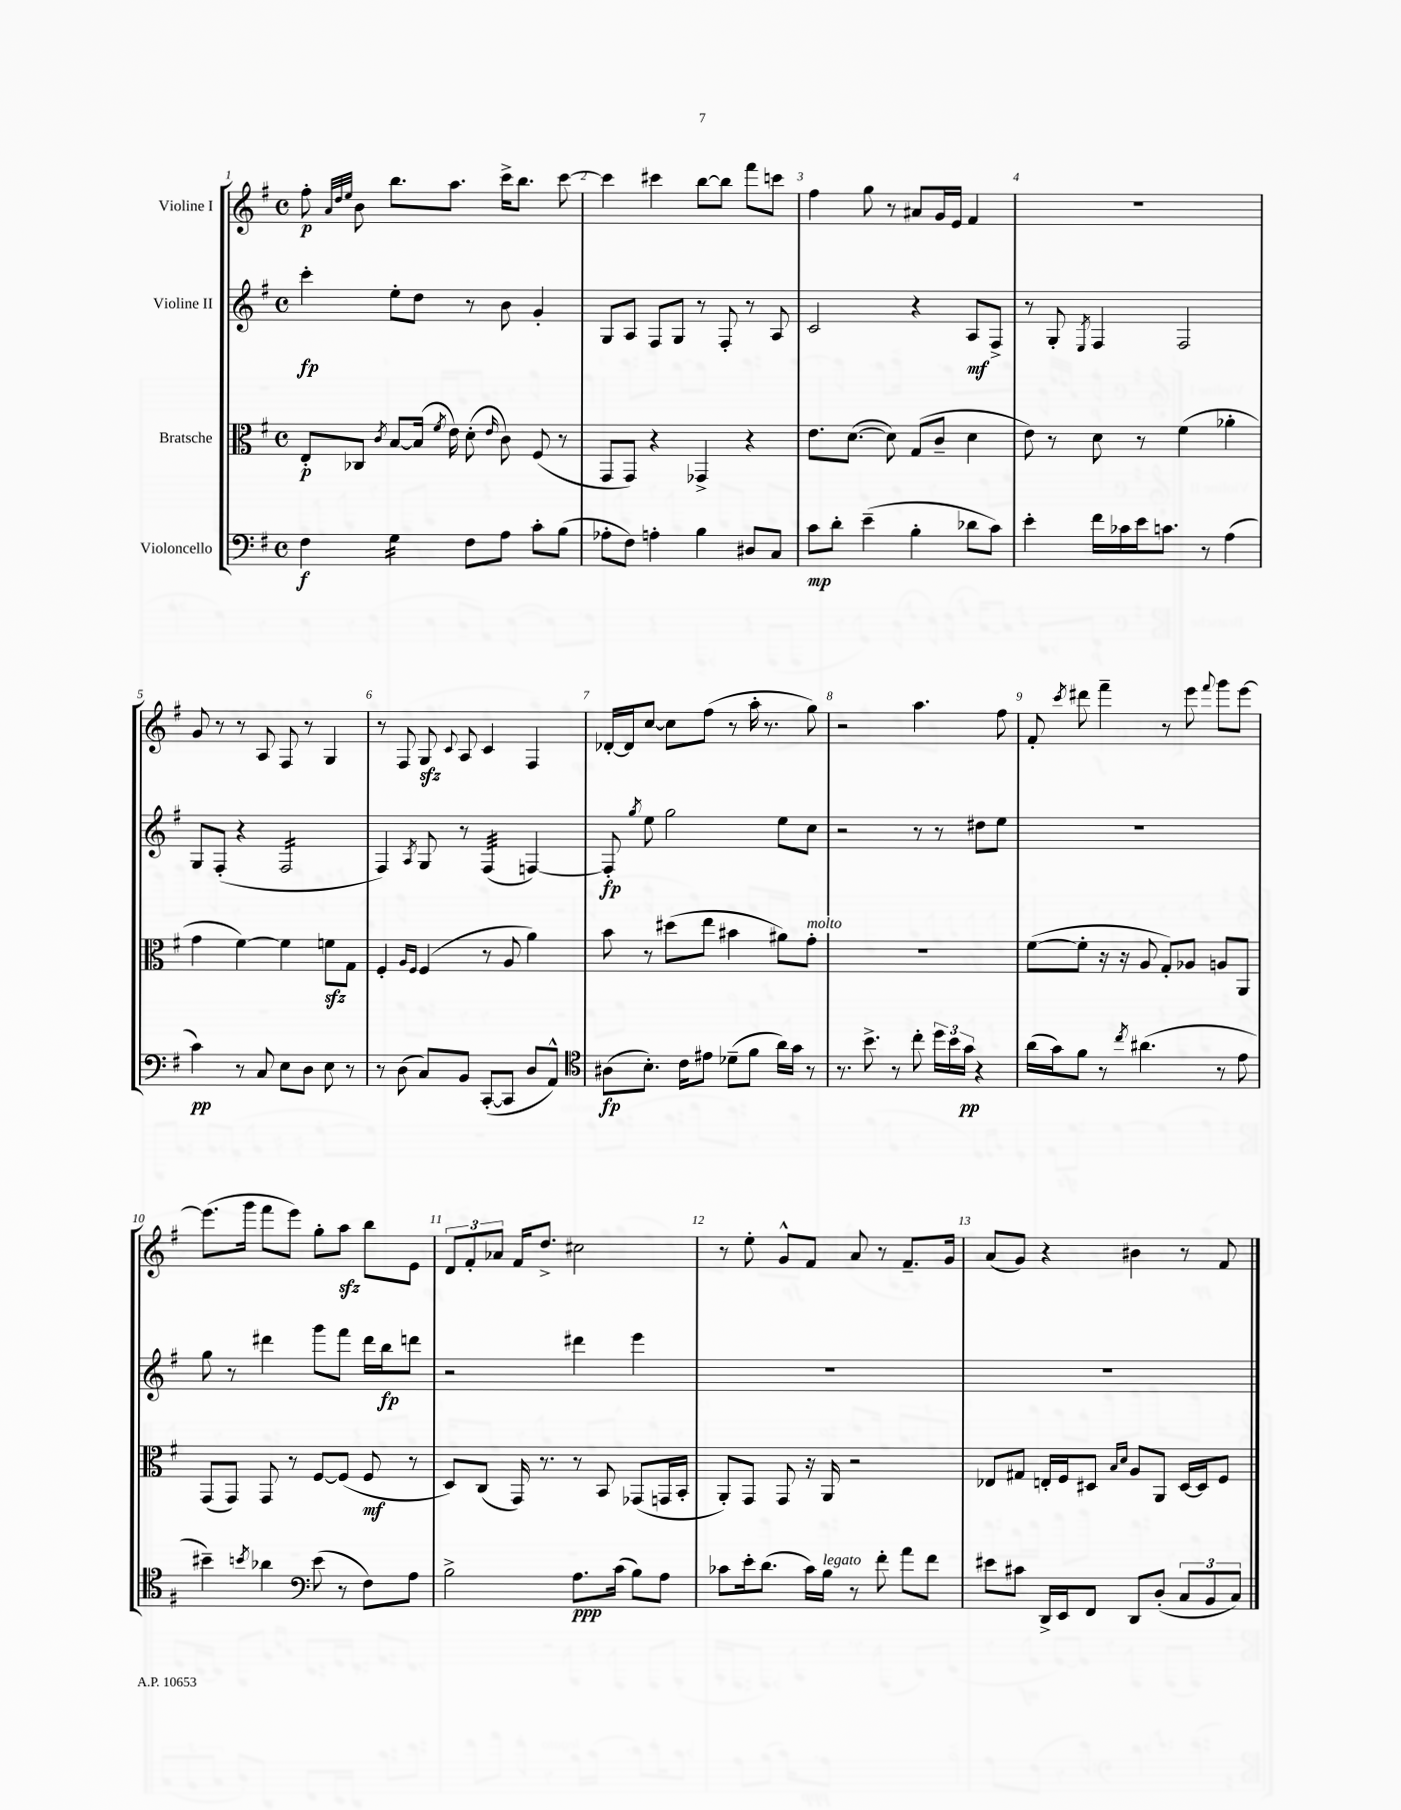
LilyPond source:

<<
\new StaffGroup <<
\new Staff = "s0" \with { instrumentName = "Violine I" } {
    \clef treble \key g \major \defaultTimeSignature \time 4/4
    \autoBeamOff fis''8-.\p \grace { a'32[ d''32 e''32] } b'8 b''8.[ a''8.] c'''16[-> b''8.] c'''8~ |
    c'''4 cis'''4 b''8[~ b''8] fis'''8[ c'''8] |
    fis''4 g''8 r8 ais'8[ g'16 e'16] fis'4 |
    R1 |
    g'8 r8 r8 a8 fis8 r8 g4 |
    r8 fis8 g8\sfz \appoggiatura { c'8 } a8 c'4 fis4 |
    des'16[~-. des'16 c''8]~ c''8[ fis''8]( r8 a''16-. r8. g''8) |
    r2 a''4. fis''8 |
    fis'8-. \acciaccatura { c'''8 } dis'''8 fis'''4-- r8 e'''8 \appoggiatura { fis'''8 } g'''8[ e'''8]~ |
    e'''8.[( g'''16] fis'''8[ e'''8]) g''8[-. a''8]\sfz b''8[ e'8] |
    \tuplet 3/2 { d'8[ fis'8-. aes'8] } fis'16[ d''8.]-> cis''2 |
    r8 e''8-. g'8[-^ fis'8] a'8 r8 fis'8.[-- g'16] |
    a'8[( g'8]) r4 bis'4 r8 fis'8 \bar "|." |
}
\new Staff = "s1" \with { instrumentName = "Violine II" } {
    \clef treble \key g \major \defaultTimeSignature \time 4/4
    \autoBeamOff c'''4-.\fp e''8[-. d''8] r8 b'8 g'4-. |
    g8[ a8] fis8[ g8] r8 fis8-. r8 a8 |
    c'2 r4 a8[\mf fis8]-> |
    r8 g8-. \acciaccatura { e8 } fis4 fis2 |
    g8[ fis8]-.( r4 fis2:16 |
    fis4) \acciaccatura { a8 } g8 r8 fis4:32( f4~) |
    f8-.\fp \acciaccatura { g''8 } e''8 g''2 e''8[ c''8] |
    r2 r8 r8 dis''8[ e''8] |
    R1 |
    g''8 r8 dis'''4 g'''8[ fis'''8] dis'''16[ b''16\fp d'''8] |
    r2 dis'''4 e'''4 |
    R1 |
    R1 \bar "|." |
}
\new Staff = "s2" \with { instrumentName = "Bratsche" } {
    \clef alto \key g \major \defaultTimeSignature \time 4/4
    \autoBeamOff e8[-.\p ces8] \acciaccatura { c'8 } b8[~ b16]( \acciaccatura { fis'8 } e'16) d'8-.( \grace { e'16 } c'8) fis8( r8 |
    g,8[ g,8]) r4 ges,4-> r4 |
    e'8.[ d'8.]~( d'8) g8[( c'8]-- d'4 |
    e'8) r8 d'8 r8 fis'4( aes'4-. |
    g'4 fis'4~) fis'4 f'8[\sfz g8] |
    fis4-. \grace { a16[ fis16] } fis4( r8 a8 a'4) |
    b'8 r8 dis''8[( e''8] bis'4 ais'8[) g'8]-.^\markup { \italic "molto" } |
    R1 |
    fis'8[~( fis'8]-. r16 r16 a8 g8[-.) aes8] a8[ a,8] |
    g,8[( g,8]) g,8 r8 fis8[~ fis8]( fis8\mf r8 |
    d8[) c8]( g,16) r8. r8 b,8 ges,8[( g,16 b,16]-. |
    a,8[-.) g,8] g,8 r16 a,16 r2 |
    ees8[ gis8] e16[-. fis16 dis8] \grace { b16[ d'16] } a8[ a,8] dis16[~ dis16 fis8] \bar "|." |
}
\new Staff = "s3" \with { instrumentName = "Violoncello" } {
    \clef bass \key g \major \defaultTimeSignature \time 4/4
    \autoBeamOff fis4\f g4:16 fis8[ a8] c'8[-. b8]( |
    aes8[-. fis8]) a4-. b4 dis8[ c8] |
    c'8[\mp d'8]-. e'4--( b4-. des'8[ c'8]) |
    e'4-. fis'16[ ces'16 e'16 c'8.] r8 a4( |
    c'4\pp) r8 c8 e8[ d8] e8 r8 |
    r8 d8( c8[) b,8] c,8[~-.( c,8] d8[ a,8]-^) |
    \clef tenor ais8[\fp( b8.]-.) c'16[ eis'8] des'8[--( fis'8] a'16[) g'16] r8 |
    r8. b'8.-> r8 c''8-. \tuplet 3/2 { d''16[ b'16 g'16]\pp } r4 |
    a'16[( g'16) fis'8] r8 \acciaccatura { c''8 } ais'4.( r8 e'8 |
    bis'4--) \acciaccatura { b'8 } aes'4 \clef bass e'8( r8 fis8[) a8] |
    b2-> a8.[\ppp c'16]( b8[) a8] |
    ces'8[ e'16-. d'8.]( ces'16[) b16]^\markup { \italic "legato" } r8 fis'8-. a'8[ fis'8] |
    eis'8[ cis'8] d,16[-> e,16 fis,8] d,8[ d8]-.( \tuplet 3/2 { c8[ b,8 c8]) } \bar "|." |
}
>>
>>
\layout { \context { \Score \override BarNumber.break-visibility = ##(#f #t #t) barNumberVisibility = #all-bar-numbers-visible } }
